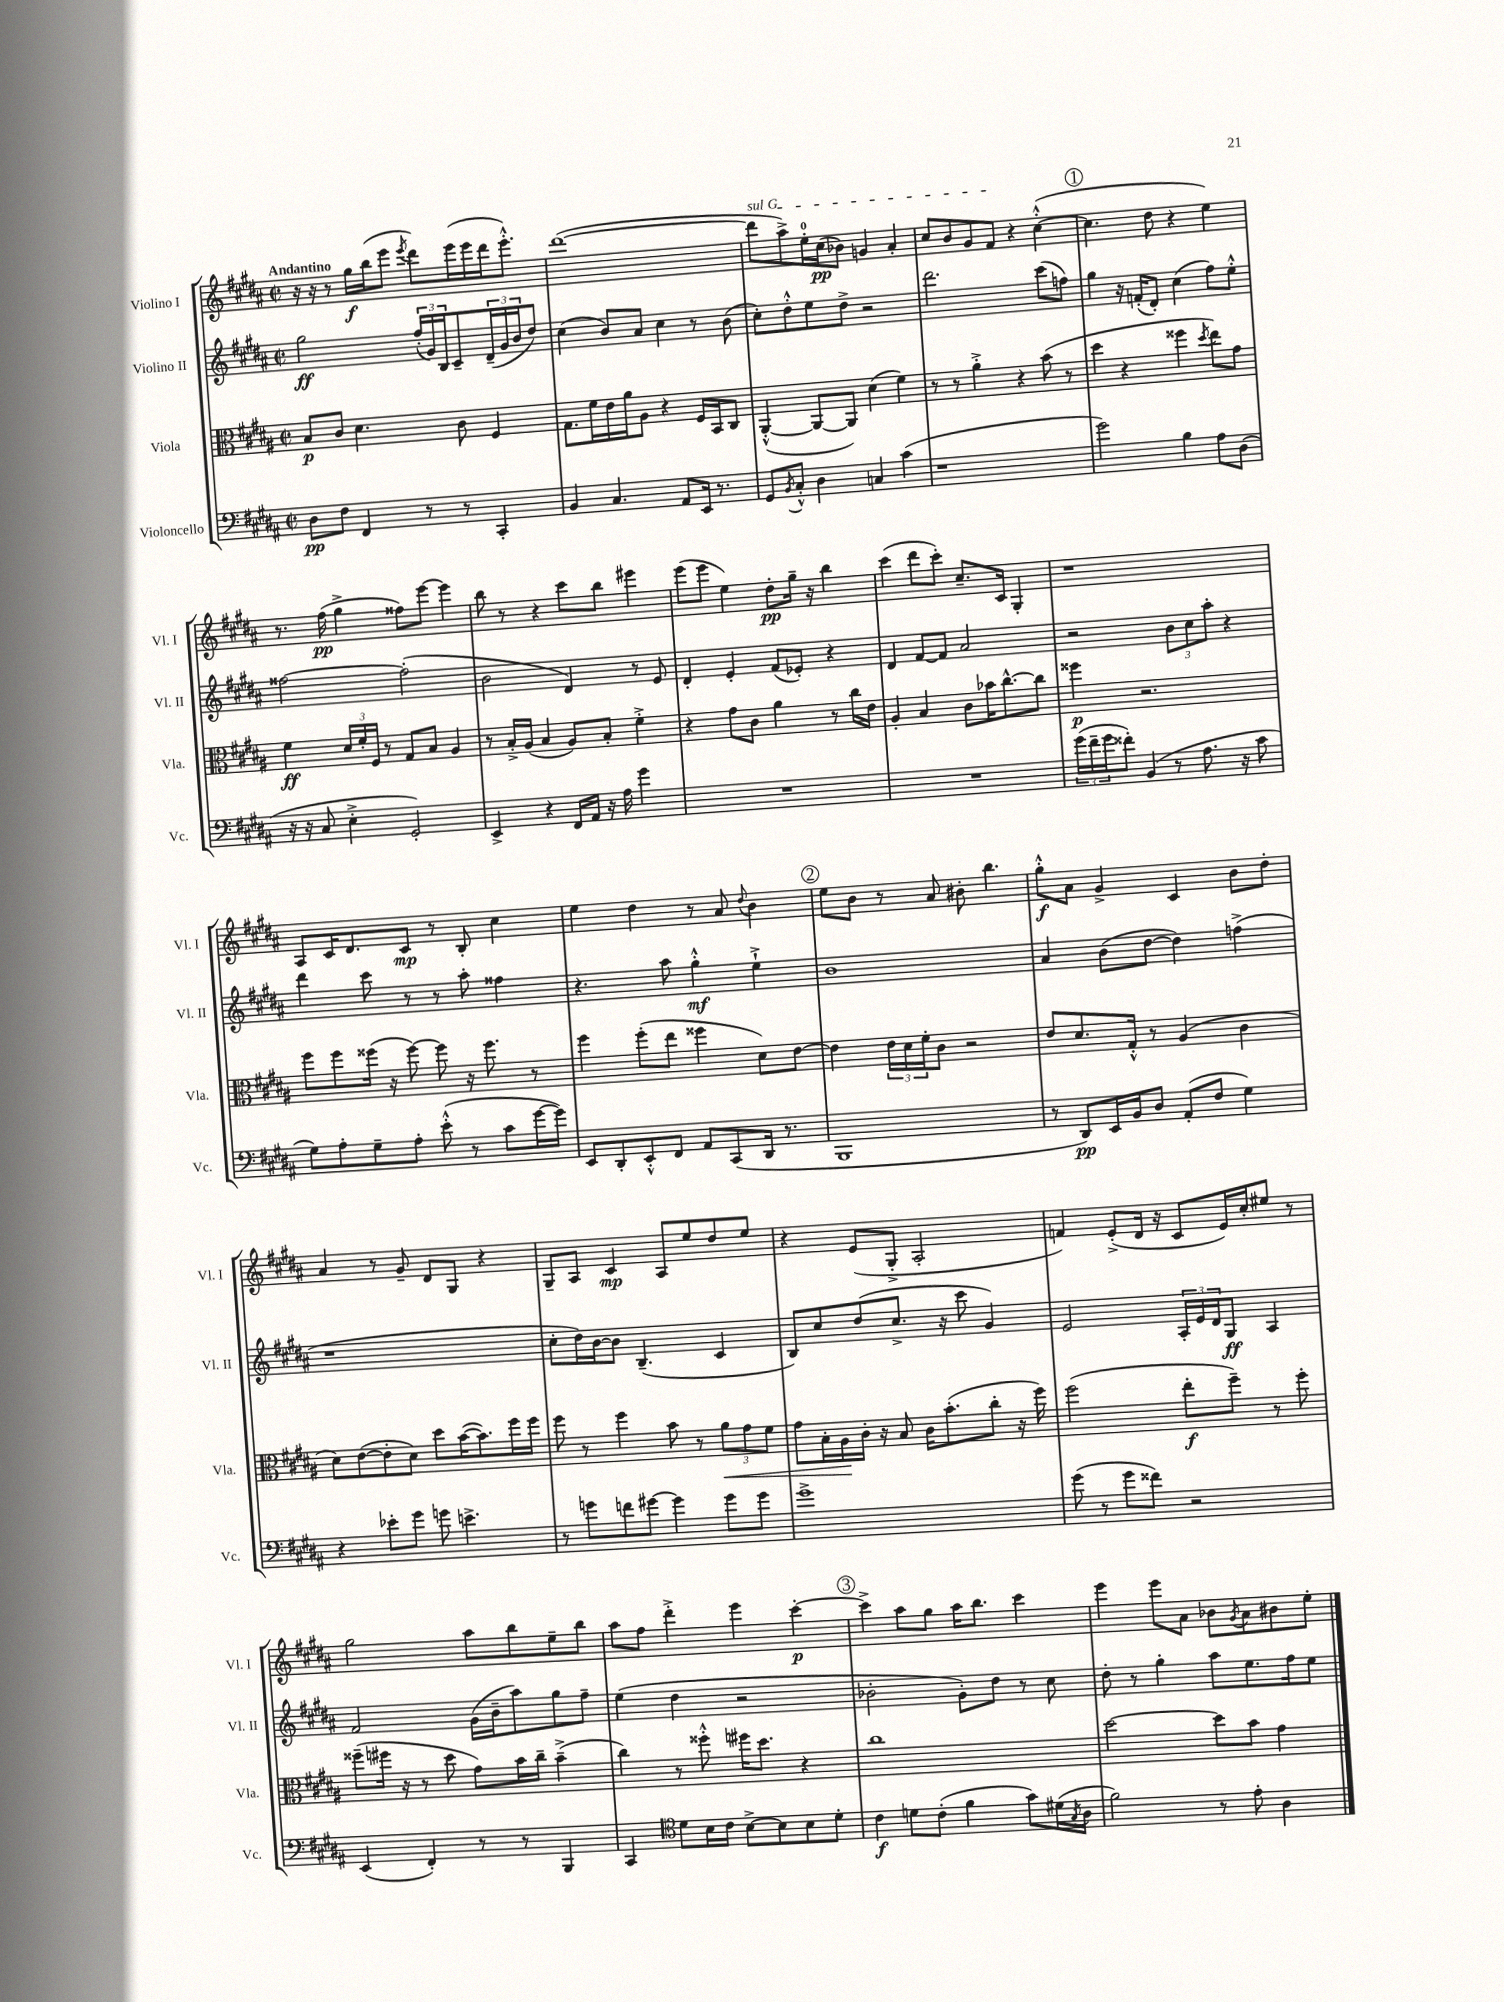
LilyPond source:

<<
\new StaffGroup <<
\new Staff = "s0" \with { instrumentName = "Violino I" shortInstrumentName = "Vl. I" } {
    \clef treble \key b \major \defaultTimeSignature \time 2/2 \tempo "Andantino"
    r16 r16 r8 gis''16\f b''16( e'''8 \acciaccatura { e'''8 } dis'''8) e'''16( e'''16 dis'''16 e'''8.-.-^) |
    dis'''1~( |
    \once \override TextSpanner.bound-details.left.text = \markup { \italic "sul G" } dis'''8\startTextSpan ais''8->) e''16-0-. cis''16\pp( bes'8) g'4 ais'4-. |
    cis''8 b'8 gis'8 fis'8\stopTextSpan r4 cis''4~-.-^( |
    \mark \markup { \circle "1" } cis''4. dis''8 r4 e''4) |
    r8. fis''16\pp( gis''4-> fisis''8) e'''8~ e'''4 |
    b''8 r8 r4 cis'''8 b''8 eis'''4 |
    e'''8( e'''8 e''4) dis''8-.\pp gis''16-- r16 b''4 |
    cis'''4( dis'''8 cis'''8-.) cis''8.-- cis'16 gis4-. |
    r1 |
    ais8 cis'16 dis'8. cis'8\mp r8 b8-. cis''4 |
    e''4 dis''4 r8 ais'8 \appoggiatura { dis''8 } b'4 |
    \mark \markup { \circle "2" } e''8 b'8 r8 ais'8 bis'8-. b''4. |
    gis''8-.-^\f ais'8 gis'4-> cis'4 b'8 dis''8-. |
    ais'4 r8 gis'8-- dis'8 gis8 r4 |
    gis8-- ais8 cis'4\mp ais8 e''8 dis''8 e''8 |
    r4 e'8( gis8-.-> ais2-. |
    f'4) e'8-.->( dis'16 r16 cis'8 e'16) cis''16-. eis''8 r8 |
    gis''2 ais''8 b''8 e''8-- b''8 |
    ais''8 fis''8 dis'''4-.-> e'''4 cis'''4~-.\p |
    \mark \markup { \circle "3" } cis'''4-> ais''8 gis''8 ais''16 b''8. cis'''4 |
    e'''4 e'''8 ais'8 bes'8 \acciaccatura { gis'8 } ais'8 bis'8 e''8-. \bar "|." |
}
\new Staff = "s1" \with { instrumentName = "Violino II" shortInstrumentName = "Vl. II" } {
    \clef treble \key b \major \defaultTimeSignature \time 2/2
    gis''2\ff \tuplet 3/2 { fis''16-.( gis'16) b16 } cis'8-- \tuplet 3/2 { dis'16--( gis'16 b'16 } dis''8) |
    cis''4( b'8) ais'8 cis''4 r8 b'8( |
    cis''8-.) dis''8-.-^ e''8 dis''8-> r2 |
    dis'''2. cis'''8( f''8) |
    \mark \markup { \circle "1" } gis''4 r16 f'16-.( dis'8-.) cis''4( fis''8) e''8-.-^ |
    fisis''2~ fisis''2-.( |
    b'2 dis'4) r8 e'8 |
    dis'4-. e'4-. fis'8( ees'8-.) r4 |
    dis'4 fis'8~ fis'8 ais'2 |
    r2 \tuplet 3/2 { b'8 cis''8 ais''8-. } r4 |
    dis'''4 cis'''8 r8 r8 ais''8-. fisis''4 |
    r4. ais''8 gis''4-.-^\mf e''4-!-> |
    \mark \markup { \circle "2" } b'1 |
    ais'4 b'8( dis''8~ dis''4) f''4->( |
    r1 |
    cis''8-. dis''16) b'16~ b'8 b4.--( cis'4 |
    b8) cis''8 dis''8( cis''8.-> r16 cis'''8 gis'4) |
    e'2 \tuplet 3/2 { ais16-. e'16 dis'16 } gis8\ff ais4 |
    fis'2 gis'16( b'16-- ais''8) gis''8 fis''8-- |
    e''4( dis''4 r2 |
    \mark \markup { \circle "3" } bes'2-. gis'8-.) dis''8 r8 cis''8 |
    dis''8-. r8 gis''4-. ais''8 e''8. fis''16 e''8 \bar "|." |
}
\new Staff = "s2" \with { instrumentName = "Viola" shortInstrumentName = "Vla." } {
    \clef alto \key b \major \defaultTimeSignature \time 2/2
    b8\p cis'8 dis'4. cis'8 fis4 |
    gis8. fis'16 e'16 ais'16 ais8 r4 fis16 b,16 cis8 |
    ais,4~-.-^( ais,8~ ais,8) dis'4( fis'4) |
    r8 r8 ais'4-.-> r4 b'8( r8 |
    \mark \markup { \circle "1" } dis''4 r4 fisis''4 \acciaccatura { dis''8 } e''8) gis'8 |
    fis'4\ff \tuplet 3/2 { dis'16 fis'16-. fis16 } r8 gis8 b8 ais4 |
    r8 b16-.-> ais16( b4 ais8) b8-. fis'4-.-> |
    r4 gis'8 cis'8 ais'4 r8 cis''16 e'16 |
    ais4-. b4 cis'8 bes'16 cis''8.~-^ cis''8 |
    fisis''4\p r2. |
    fis''8 fis''8 fisis''16( r16 fisis''8~) fisis''8 r16 fisis''8. r8 |
    fis''4 fis''8-.( e''8 fisis''4 dis'8) e'8~ |
    \mark \markup { \circle "2" } e'4 \tuplet 3/2 { e'16 dis'16 fis'16-. } cis'8 r2 |
    e'8 dis'8. gis16-.-^ r8 ais4( cis'4 |
    dis'8) e'8~( e'8-. dis'8) dis''8 b'16~( b'8.) fis''16 fis''16 |
    fis''8 r8 fis''4 b'8 r8 \tuplet 3/2 { ais'8\< gis'8 fis'8 } |
    gis'8 b16-. ais16\! cis'16-. r16 b8 cis'16 b'8.-.( cis''8-. r16 fis''16) |
    fis''2( e''8-.\f fis''8--) r8 fis''8-. |
    fisis''8--( fis''16 r16 r8 dis''8 gis'8) b'16 cis''16-- b'4--->( |
    cis''4) r8 fisis''8-.-^ fis''16 dis''8. r4 |
    \mark \markup { \circle "3" } cis''1 |
    dis''2~ dis''8 b'8 gis'4 \bar "|." |
}
\new Staff = "s3" \with { instrumentName = "Violoncello" shortInstrumentName = "Vc." } {
    \clef bass \key b \major \defaultTimeSignature \time 2/2
    dis8\pp fis8 fis,4 r8 r8 cis,4-. |
    b,4 cis4. ais,8 e,16 r8. |
    gis,8 \acciaccatura { b,8 } cis8-.-^ dis4 c4 cis'4( |
    r1 |
    \mark \markup { \circle "1" } gis'2) b4 ais8 dis8( |
    r16 r16 cis8 e4-.-> gis,2-.) |
    e,4-> r4 fis,16 ais,16 r16 ais16 gis'4 |
    R1 |
    R1 |
    \tuplet 3/2 { gis'16( fis'16-- gis'16 } fisis'8-.) b,4( r8 ais8. r16 cis'8 |
    gis8) ais8-. gis8-- ais8-. e'8-.-^( r8 cis'8 gis'16~ gis'16) |
    e,8 dis,8-. e,8-.-^ fis,8 ais,8 cis,8( dis,16 r8. |
    \mark \markup { \circle "2" } b,,1 |
    r8 dis,8\pp) e,16 b,16 dis8 ais,8-.( fis8 gis4) |
    r4 ees'8-. gis'8 g'8 e'4.-> |
    r8 g'8 f'8 gis'8~ gis'4 gis'8 gis'8 |
    gis'1-> |
    gis'8( r8 gis'8 fisis'8) r2 |
    e,4( fis,4-.) r8 r8 b,,4 |
    cis,4 \clef tenor dis'8 b16 cis'16 b8~-> b8 b8 dis'8-. |
    \mark \markup { \circle "3" } cis'4\f d'8 cis'8-.( fis'4 gis'8) dis'16( \acciaccatura { gis8 } ais16 |
    fis'2) r8 e'8-. ais4 \bar "|." |
}
>>
>>
\layout { \context { \Score \remove "Bar_number_engraver" } }
